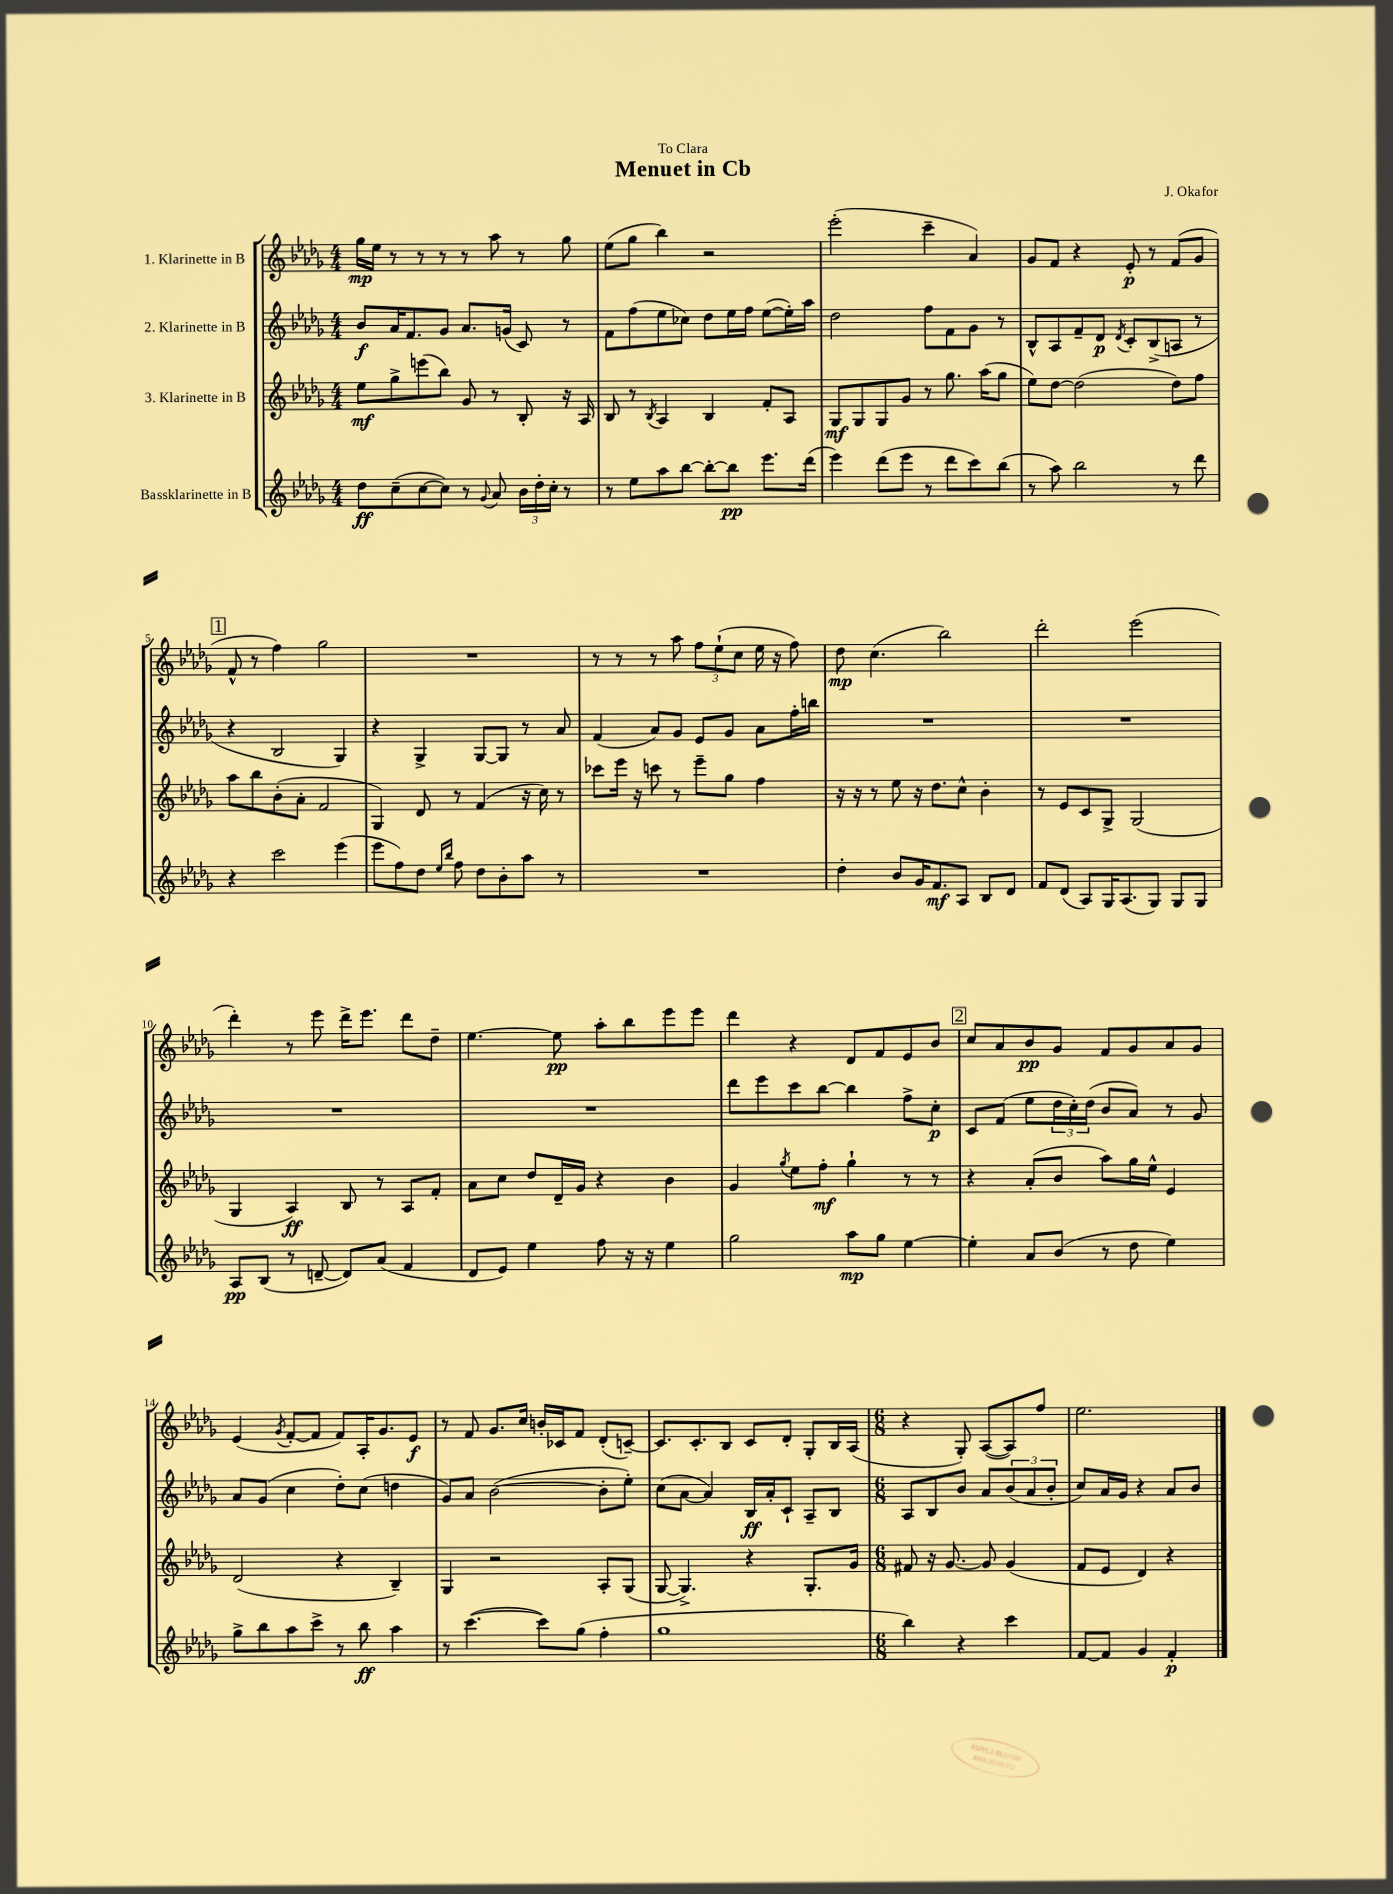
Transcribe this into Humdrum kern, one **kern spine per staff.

**kern	**dynam	**kern	**dynam	**kern	**dynam	**kern	**dynam
*part4	*part4	*part3	*part3	*part2	*part2	*part1	*part1
*staff4	*staff4	*staff3	*staff3	*staff2	*staff2	*staff1	*staff1
*I"Bassklarinette in B	*	*I"3. Klarinette in B	*	*I"2. Klarinette in B	*	*I"1. Klarinette in B	*
*clefG2	*	*clefG2	*	*clefG2	*	*clefG2	*
*k[b-e-a-d-g-]	*	*k[b-e-a-d-g-]	*	*k[b-e-a-d-g-]	*	*k[b-e-a-d-g-]	*
*M4/4	*	*M4/4	*	*M4/4	*	*M4/4	*
=1	=1	=1	=1	=1	=1	=1	=1
8dd-\L	ff	8ee-\L	mf	8b-/L	f	16gg-\LL	mp
.	.	.	.	.	.	16ee-\JJ	.
(8cc~\	.	8gg-^\	.	16a-/K	.	8r	.
.	.	.	.	8.f/	.	.	.
[8cc\	.	(8eeen\	.	.	.	8r	.
8cc\J])	.	8bb-\J)	.	8g-/J	.	8r	.
8r	.	8g-/	.	8.a-/L	.	8r	.
8qqg-/	.	.	.	.	.	.	.
8a-/	.	8r	.	.	.	8aa-\	.
.	.	.	.	(16gn/Jk	.	.	.
24b-\LL	.	8B-'/	.	8c/)	.	8r	.
24dd-'\	.	.	.	.	.	.	.
24cc'\JJ	.	.	.	.	.	.	.
8r	.	16r	.	8r	.	8gg-\	.
.	.	16A-/	.	.	.	.	.
=2	=2	=2	=2	=2	=2	=2	=2
8r	.	8B-/	.	8f\L	.	(8ee-\L	.
8ee-\L	.	8r	.	(8ff\	.	8gg-\J	.
.	.	8qB-/	.	.	.	.	.
8aa-\	.	4A-/	.	8ee-\	.	4bb-\)	.
[8bb-\J	.	.	.	8cc-X\J)	.	.	.
8bb-'\L_	.	4B-/	.	8dd-\L	.	2r	.
8bb-\J]	pp	.	.	16ee-\L	.	.	.
.	.	.	.	16ff\JJ	.	.	.
8.eee-\L	.	8f'/L	.	([8ee-\L	.	.	.
.	.	8A-/J	.	16ee-'\L])	.	.	.
(16ddd-\Jk	.	.	.	16aa-\JJ	.	.	.
=3	=3	=3	=3	=3	=3	=3	=3
4eee-\)	.	8G-/L	mf	2dd-\	.	(2eee-'\	.
.	.	8G-/	.	.	.	.	.
(8ddd-\L	.	8G-/	.	.	.	.	.
8eee-\J	.	8g-/J	.	.	.	.	.
8r	.	8r	.	8ff\L	.	4ccc~\	.
8ddd-\L	.	8.gg-\	.	8f\	.	.	.
8ccc\)	.	.	.	8g-\J	.	4a-/)	.
.	.	(16aa-\KL	.	.	.	.	.
(8bb-\J	.	8gg-\J	.	8r	.	.	.
=4	=4	=4	=4	=4	=4	=4	=4
8r	.	8ee-\L)	.	8B-^^/L	.	8g-/L	.
8aa-\)	.	[8dd-\J	.	8A-/	.	8f/J	.
2bb-\	.	(2dd-\]	.	8f~/	.	4r	.
.	.	.	.	8d-/J	p	.	.
.	.	.	.	8qd-/	.	.	.
.	.	.	.	8c'/L	.	8e-'/	p
.	.	.	.	(8B-^/	.	8r	.
8r	.	8dd-\L)	.	8An/J	.	(8f/L	.
8ddd-\	.	8ff\J	.	8r	.	8g-/J	.
!!LO:LB:g=z
!!LO:REH:place=s1:t=1
=5	=5	=5	=5	=5	=5	=5	=5
4r	.	8aa-\L	.	4r	.	8f^^/	.
.	.	8bb-\	.	.	.	8r	.
2ccc\	.	(8b-'\	.	2B-/	.	4ff\)	.
.	.	8a-'\J	.	.	.	.	.
.	.	2f/	.	.	.	2gg-\	.
(4eee-\	.	.	.	4G-/)	.	.	.
=6	=6	=6	=6	=6	=6	=6	=6
8eee-\L	.	4G-/)	.	4r	.	1r	.
8ff\)	.	.	.	.	.	.	.
8dd-\J	.	8d-/	.	4G-^/	.	.	.
16qqee-/LL	.	.	.	.	.	.	.
16qqbb-/JJ	.	.	.	.	.	.	.
8ff\	.	8r	.	.	.	.	.
8dd-\L	.	(4f/	.	[8G-/L	.	.	.
8b-'\	.	.	.	8G-/J]	.	.	.
8aa-\J	.	16r	.	8r	.	.	.
.	.	16cc\)	.	.	.	.	.
8r	.	8r	.	8a-/	.	.	.
=7	=7	=7	=7	=7	=7	=7	=7
1r	.	8ccc-X\L	.	(4f/	.	8r	.
.	.	16eee-\Jk	.	.	.	8r	.
.	.	16r	.	.	.	.	.
.	.	8cccn\	.	8a-/L)	.	8r	.
.	.	8r	.	8g-/J	.	8aa-\	.
.	.	8eee-~\L	.	8e-/L	.	12ff\L	.
.	.	.	.	.	.	(12ee-`\	.
.	.	8gg-\J	.	8g-/J	.	.	.
.	.	.	.	.	.	12cc\J	.
.	.	4ff\	.	8a-\L	.	16ee-\	.
.	.	.	.	.	.	16r	.
.	.	.	.	16ff'\L	.	8ff\)	.
.	.	.	.	16bbn\JJ	.	.	.
=8	=8	=8	=8	=8	=8	=8	=8
4dd-'\	.	16r	.	1r	.	8dd-\	mp
.	.	16r	.	.	.	.	.
.	.	8r	.	.	.	(4.cc\	.
8b-/L	.	8ee-\	.	.	.	.	.
16g-/K	.	16r	.	.	.	.	.
8.f/	mf	8.dd-\L	.	.	.	.	.
.	.	.	.	.	.	2bb-\)	.
8A-/J	.	8cc^^\J	.	.	.	.	.
8B-/L	.	4b-'\	.	.	.	.	.
8d-/J	.	.	.	.	.	.	.
=9	=9	=9	=9	=9	=9	=9	=9
8f/L	.	8r	.	1r	.	2ddd-'\	.
(8d-/J	.	8e-/L	.	.	.	.	.
8A-/L)	.	8c/	.	.	.	.	.
16G-/K	.	8G-^/J	.	.	.	.	.
(8.A-/	.	.	.	.	.	.	.
.	.	(2G-/	.	.	.	(2eee-\	.
8G-/J)	.	.	.	.	.	.	.
8G-/L	.	.	.	.	.	.	.
8G-/J	.	.	.	.	.	.	.
!!LO:LB:g=z
=10	=10	=10	=10	=10	=10	=10	=10
8A-/L	pp	4G-/	.	1r	.	4ddd-'\)	.
(8B-/J	.	.	.	.	.	.	.
8r	.	4A-/)	ff	.	.	8r	.
[8dn~/	.	.	.	.	.	8eee-\	.
8d/L])	.	8B-/	.	.	.	16ddd-^\KL	.
.	.	.	.	.	.	8.eee-\J	.
(8a-/J	.	8r	.	.	.	.	.
4f/	.	8A-/L	.	.	.	8ddd-\L	.
.	.	8f'/J	.	.	.	8dd-~\J	.
=11	=11	=11	=11	=11	=11	=11	=11
8d-/L	.	8a-\L	.	1r	.	[4.ee-\	.
8e-/J)	.	8cc\J	.	.	.	.	.
4ee-\	.	8dd-/L	.	.	.	.	.
.	.	16d-~/L	.	.	.	8ee-\]	pp
.	.	16g-/JJ	.	.	.	.	.
8ff\	.	4r	.	.	.	8aa-'\L	.
16r	.	.	.	.	.	8bb-\	.
16r	.	.	.	.	.	.	.
4ee-\	.	4b-\	.	.	.	8eee-\	.
.	.	.	.	.	.	8eee-\J	.
=12	=12	=12	=12	=12	=12	=12	=12
2gg-\	.	4g-/	.	8ddd-\L	.	4ddd-\	.
.	.	.	.	8eee-\	.	.	.
.	.	8qgg-/	.	.	.	.	.
.	.	8ee-\L	.	8ccc\	.	4r	.
.	.	8ff'\J	mf	[8bb-\J	.	.	.
8aa-\L	mp	4gg-`\	.	4bb-\]	.	8d-/L	.
8gg-\J	.	.	.	.	.	8f/	.
[4ee-\	.	8r	.	8ff^\L	.	8e-/	.
.	.	8r	.	8cc'\J	p	8b-/J	.
!!LO:REH:place=s1:t=2
=13	=13	=13	=13	=13	=13	=13	=13
4ee-'\]	.	4r	.	8c/L	.	8cc/L	.
.	.	.	.	(8f/J	.	8a-/	.
8a-/L	.	(8a-'/L	.	8ee-\L	.	8b-/	pp
(8b-/J	.	8b-/J	.	24dd-\L	.	8g-/J	.
.	.	.	.	24cc'\)	.	.	.
.	.	.	.	(24dd-\JJ	.	.	.
8r	.	8aa-\L)	.	8b-/L	.	8f/L	.
8dd-\	.	16gg-\L	.	8a-/J)	.	8g-/	.
.	.	16ee-^^\JJ	.	.	.	.	.
4ee-\)	.	4e-/	.	8r	.	8a-/	.
.	.	.	.	8g-/	.	8g-/J	.
!!LO:LB:g=z
=14	=14	=14	=14	=14	=14	=14	=14
8gg-^\L	.	(2d-/	.	8a-/L	.	(4e-/	.
8bb-\	.	.	.	(8g-/J	.	.	.
.	.	.	.	.	.	8qg-/	.
8aa-\	.	.	.	4cc\	.	[8f'/L	.
8ccc^\J	.	.	.	.	.	8f/J]	.
8r	.	4r	.	8dd-'\L)	.	8f/L)	.
8bb-\	ff	.	.	(8cc\J	.	16A-'/K	.
.	.	.	.	.	.	8.g-/	.
4aa-\	.	4B-~/)	.	4ddn\	.	.	.
.	.	.	.	.	.	8e-/J	f
=15	=15	=15	=15	=15	=15	=15	=15
8r	.	4G-/	.	8g-/L)	.	8r	.
([4.ccc\	.	.	.	8a-/J	.	8f/	.
.	.	2r	.	([2b-\	.	8.g-/L	.
.	.	.	.	.	.	16cc/Jk	.
8ccc\L])	.	.	.	.	.	16bn'/LL	.
.	.	.	.	.	.	16c-X/J	.
(8gg-\J	.	.	.	.	.	8f/J	.
4ff'\	.	8A-'/L	.	8b-'\L]	.	(8d-'/L	.
.	.	(8G-/J	.	8ee-'\J)	.	[8cn~/J)	.
=16	=16	=16	=16	=16	=16	=16	=16
1gg-	.	[8G-/	.	(8cc\L	.	8.c/L]	.
.	.	4.G-^/])	.	[8a-\J	.	.	.
.	.	.	.	.	.	8.c'/	.
.	.	.	.	4a-/])	.	.	.
.	.	.	.	.	.	8B-/J	.
.	.	4r	.	16B-/LL	ff	8c/L	.
.	.	.	.	16a-'/J	.	.	.
.	.	.	.	8c`/J	.	8d-'/J	.
.	.	8.G-'/L	.	8A-~/L	.	8G-'/L	.
.	.	.	.	8B-/J	.	16B-/L	.
.	.	16g-/Jk	.	.	.	(16A-/JJ	.
=17	=17	=17	=17	=17	=17	=17	=17
*M6/8	*	*M6/8	*	*M6/8	*	*M6/8	*
4bb-\)	.	8f#X/	.	8A-/L	.	4r	.
.	.	16r	.	8B-/	.	.	.
.	.	[8.g-/	.	.	.	.	.
4r	.	.	.	8b-/J	.	8G-'/)	.
.	.	8g-/]	.	8a-/L	.	([8A-/L	.
4ccc\	.	(4g-/	.	(12b-/	.	8A-/])	.
.	.	.	.	12a-/	.	.	.
.	.	.	.	.	.	8ff/J	.
.	.	.	.	12b-'/J	.	.	.
=18	=18	=18	=18	=18	=18	=18	=18
[8f/L	.	8f/L	.	8cc/L)	.	2.ee-\	.
8f/J]	.	8e-/J	.	16a-/L	.	.	.
.	.	.	.	16g-/JJ	.	.	.
4g-/	.	4d-/)	.	4r	.	.	.
4f'/	p	4r	.	8a-/L	.	.	.
.	.	.	.	8b-/J	.	.	.
==	==	==	==	==	==	==	==
*-	*-	*-	*-	*-	*-	*-	*-
